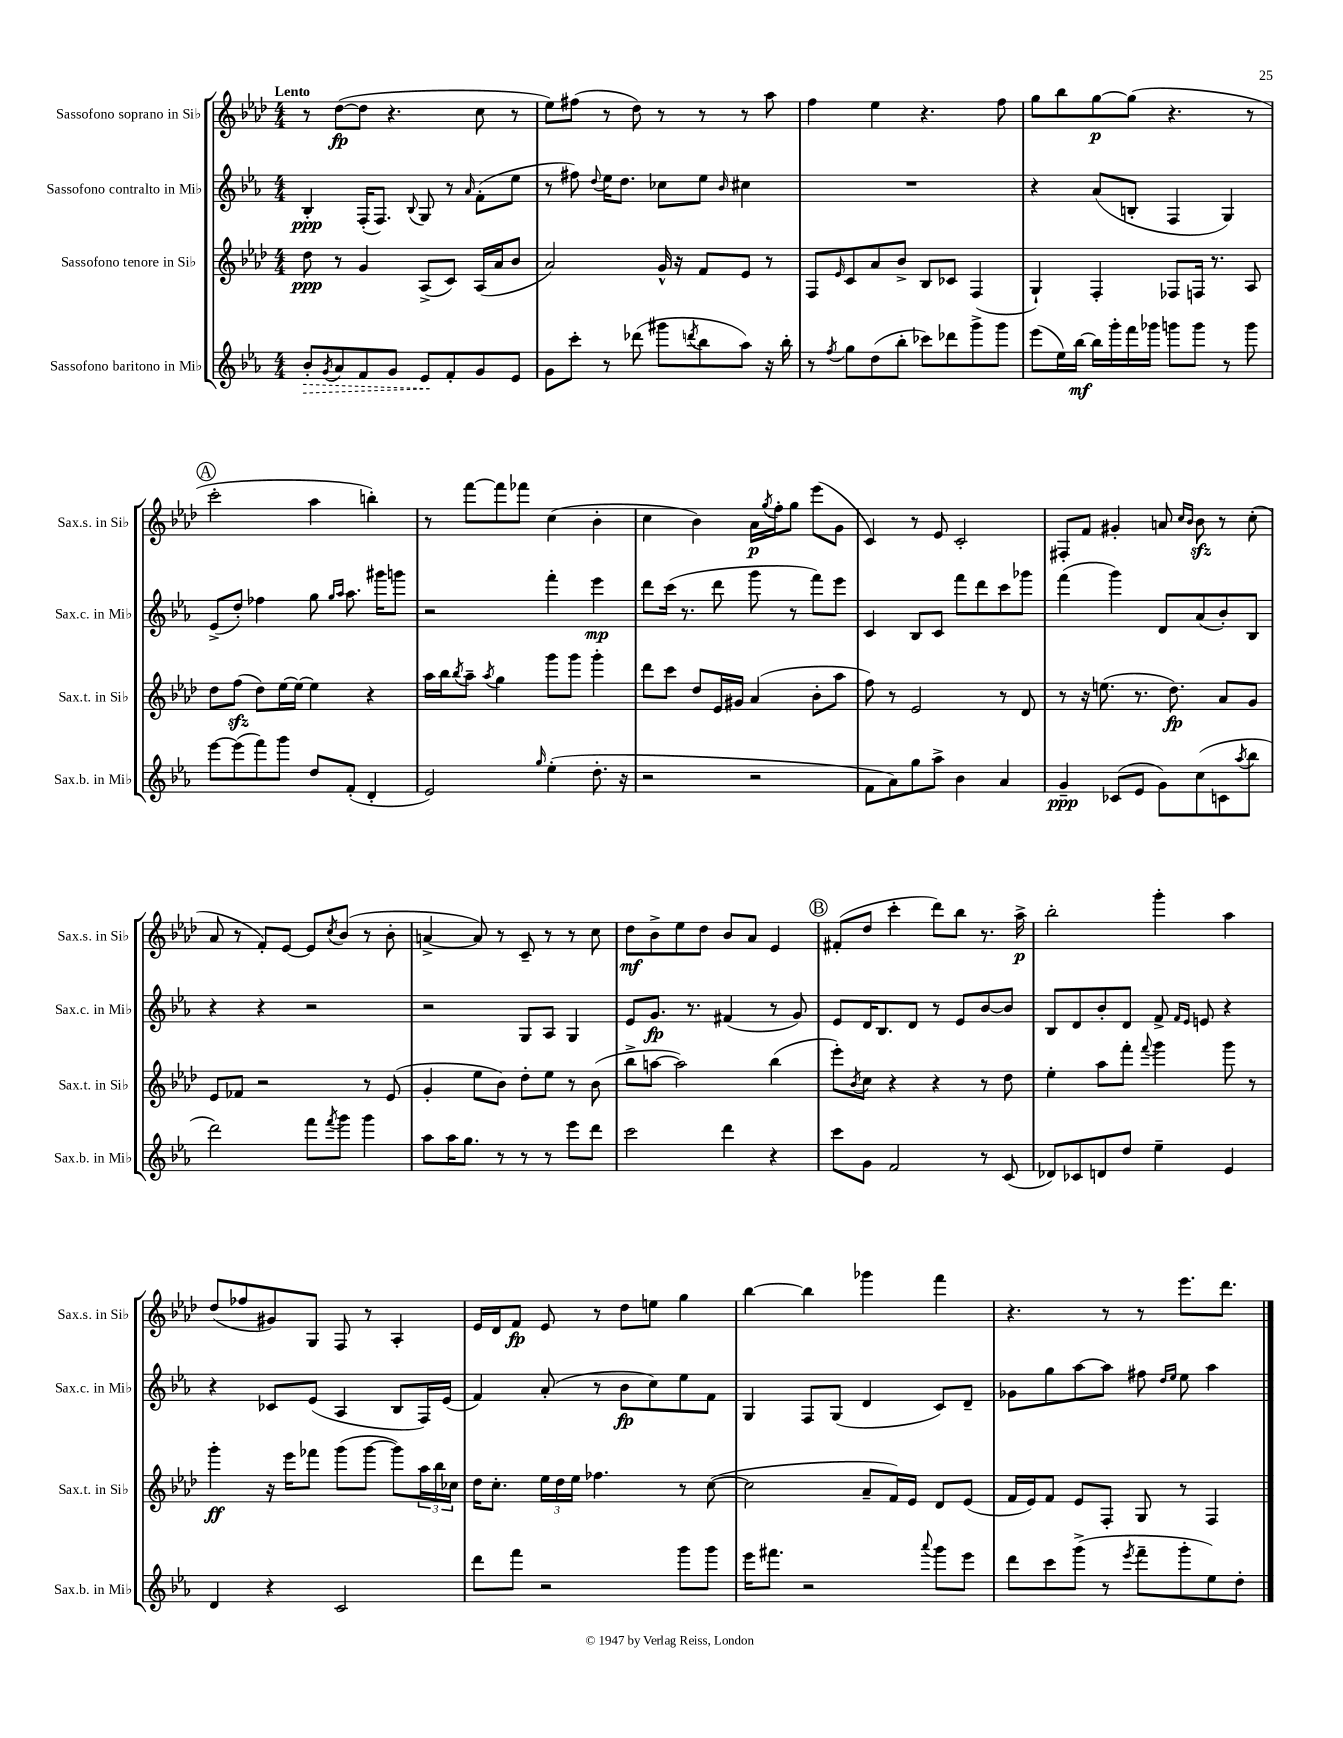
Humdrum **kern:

**kern	**dynam	**kern	**dynam	**kern	**dynam	**kern	**dynam
*part4	*part4	*part3	*part3	*part2	*part2	*part1	*part1
*staff4	*staff4	*staff3	*staff3	*staff2	*staff2	*staff1	*staff1
*I"Sassofono baritono in Mi♭	*	*I"Sassofono tenore in Si♭	*	*I"Sassofono contralto in Mi♭	*	*I"Sassofono soprano in Si♭	*
*I'Sax.b. in Mi♭	*	*I'Sax.t. in Si♭	*	*I'Sax.c. in Mi♭	*	*I'Sax.s. in Si♭	*
*clefG2	*	*clefG2	*	*clefG2	*	*clefG2	*
*k[b-e-a-]	*	*k[b-e-a-d-]	*	*k[b-e-a-]	*	*k[b-e-a-d-]	*
*M4/4	*	*M4/4	*	*M4/4	*	*M4/4	*
=1	=1	=1	=1	=1	=1	=1	=1
!	!	!	!	!	!	!LO:TX:a:B:t=Lento	!
!	!LO:HP:b	!	!	!	!	!	!
8b-'/L	>	8dd-\	ppp	4B-'/	ppp	8r	.
8qg/	.	.	.	.	.	.	.
8a-/	.	8r	.	.	.	([8dd-\L	fp
8f/	.	4g/	.	(16F'/KL	.	8dd-\J]	.
.	.	.	.	8.F/J)	.	.	.
8g/J	.	.	.	.	.	4.r	.
.	.	.	.	8qqB-/	.	.	.
8e-/L	.	(8A-^/L	.	8G/	.	.	.
8f'/	]	8c/J)	.	8r	.	.	.
.	.	.	.	16qqa-/	.	.	.
8g/	.	(16A-/LL	.	(8f'\L	.	8cc\	.
.	.	16a-/J	.	.	.	.	.
8e-/J	.	8b-/J	.	8ee-\J	.	8r	.
=2	=2	=2	=2	=2	=2	=2	=2
8g\L	.	2a-/)	.	8r	.	8ee-\L)	.
8ccc'\J	.	.	.	8ff#X\)	.	(8ff#X\J	.
.	.	.	.	8qqdd/	.	.	.
8r	.	.	.	16ee-\KL	.	8r	.
.	.	.	.	8.dd\J	.	.	.
(8ddd-X\	.	.	.	.	.	8dd-\)	.
8ggg#X\L	.	16g^^/	.	8cc-X\L	.	8r	.
.	.	16r	.	.	.	.	.
8qdddn/	.	.	.	.	.	.	.
8bb-\	.	8f/L	.	8ee-\J	.	8r	.
.	.	.	.	16qqb-/	.	.	.
8aa-\J)	.	8e-/J	.	4cc#X\	.	8r	.
16r	.	8r	.	.	.	8aa-\	.
16bb-'\	.	.	.	.	.	.	.
=3	=3	=3	=3	=3	=3	=3	=3
8r	.	8F/L	.	1r	.	4ff\	.
8qff/	.	16qqe-/	.	.	.	.	.
8gg\L	.	8c/	.	.	.	.	.
(8dd\	.	8a-/	.	.	.	4ee-\	.
8bb-'\J	.	8b-^/J	.	.	.	.	.
8ccc-X\L)	.	8B-/L	.	.	.	4.r	.
8ddd-X\	.	8c-X/J	.	.	.	.	.
8ggg^\	.	(4F/	.	.	.	.	.
8ggg\J	.	.	.	.	.	8ff\	.
=4	=4	=4	=4	=4	=4	=4	=4
(8eee-\L	.	4G`/)	.	4r	.	8gg\L	.
16ee-\L)	.	.	.	.	.	8bb-\	.
[16bb-\JJ	mf	.	.	.	.	.	.
16bb-\LL]	.	4F'/	.	(8a-/L	.	[8gg\	p
16ggg'\	.	.	.	.	.	.	.
16fff\	.	.	.	8Bn'/J	.	(8gg\J]	.
16ggg-X\JJ	.	.	.	.	.	.	.
8gggn\L	.	8F-X/L	.	4F/	.	4.r	.
8ggg\J	.	16Fn/Jk	.	.	.	.	.
.	.	8.r	.	.	.	.	.
8r	.	.	.	4G/)	.	.	.
8ggg\	.	8A-/	.	.	.	8r	.
!!LO:LB:g=z
!!LO:REH:place=s1:t=A
=5	=5	=5	=5	=5	=5	=5	=5
[8eee-\L	.	8dd-\L	.	(8e-^/L	.	2ccc'\	.
(8eee-\]	.	(8ffzz\J	.	8dd'/J)	.	.	.
8fff\)	.	8dd-\L)	.	4ff-X\	.	.	.
8ggg\J	.	[16ee-\L	.	.	.	.	.
.	.	16ee-\JJ_	.	.	.	.	.
8dd/L	.	4ee-\]	.	8gg\	.	4aa-\	.
.	.	.	.	16qqgg/LL	.	.	.
.	.	.	.	16qqaa-/JJ	.	.	.
(8f'/J	.	.	.	8.aa-\	.	.	.
4d'/	.	4r	.	.	.	4bbn'\)	.
.	.	.	.	16ggg#X\KL	.	.	.
.	.	.	.	8gggn\J	.	.	.
=6	=6	=6	=6	=6	=6	=6	=6
2e-/)	.	16aa-\LL	.	2r	.	8r	.
.	.	16bb-\J	.	.	.	.	.
.	.	8qbb-/	.	.	.	.	.
.	.	8aa-~\J	.	.	.	[8fff\L	.
.	.	8qaa-/	.	.	.	.	.
.	.	4gg\	.	.	.	8fff\]	.
.	.	.	.	.	.	8fff-X\J	.
16qqgg/	.	.	.	.	.	.	.
(4ee-'\	.	8ggg\L	.	4fff'\	.	(4cc\	.
.	.	8ggg\J	.	.	.	.	.
8.dd'\	.	4ggg'\	.	4eee-\	mp	4b-'\	.
16r	.	.	.	.	.	.	.
=7	=7	=7	=7	=7	=7	=7	=7
2r	.	8ddd-\L	.	8ddd\L	.	4cc\	.
.	.	8ccc\J	.	(16ccc\Jk	.	.	.
.	.	.	.	8.r	.	.	.
.	.	8dd-/L	.	.	.	4b-\)	.
.	.	16e-/L	.	8ddd\	.	.	.
.	.	16g#X/JJ	.	.	.	.	.
2r	.	(4a-/	.	8ggg\	.	16a-\LL	p
.	.	.	.	.	.	8qgg/	.
.	.	.	.	.	.	16ff'\J	.
.	.	.	.	8r	.	8gg\J	.
.	.	8b-'\L	.	8fff\L)	.	(8eee-\L	.
.	.	8aa-\J	.	8eee-\J	.	8g\J	.
=8	=8	=8	=8	=8	=8	=8	=8
8f\L	.	8ff\)	.	4c/	.	4c/)	.
8a-\)	.	8r	.	.	.	.	.
8gg\	.	2e-/	.	8B-/L	.	8r	.
8aa-^\J	.	.	.	8c/J	.	8e-/	.
4b-\	.	.	.	8fff\L	.	2c'/	.
.	.	.	.	8ddd\	.	.	.
4a-/	.	8r	.	8ccc\	.	.	.
.	.	8d-/	.	8ggg-X\J	.	.	.
=9	=9	=9	=9	=9	=9	=9	=9
4g~/	ppp	8r	.	(4fff\	.	8F#X'/L	.
.	.	16r	.	.	.	8f/J	.
.	.	(8.een\	.	.	.	.	.
(8c-X/L	.	.	.	4ggg\)	.	4g#X'/	.
8e-/J	.	8.r	.	.	.	.	.
8g\L)	.	.	.	8d/L	.	8an/	.
.	.	8.dd-\)	fp	.	.	.	.
.	.	.	.	.	.	16qqcc/LL	.
.	.	.	.	.	.	16qqb-/JJ	.
(8cc\	.	.	.	(8a-/	.	8b-zz\	.
8cn\	.	8a-/L	.	8b-'/)	.	8r	.
8qaa-/	.	.	.	.	.	.	.
8bb-\J	.	8g/J	.	8B-/J	.	(8cc'\	.
!!LO:LB:g=z
=10	=10	=10	=10	=10	=10	=10	=10
2ddd\)	.	8e-/L	.	4r	.	8a-/	.
.	.	8f-X/J	.	.	.	8r	.
.	.	2r	.	4r	.	8f'/L)	.
.	.	.	.	.	.	[8e-/J	.
8fff\L	.	.	.	2r	.	8e-/L]	.
8qfff/	.	.	.	.	.	8qcc/	.
8ggg\J	.	.	.	.	.	(8b-/J	.
4ggg\	.	8r	.	.	.	8r	.
.	.	(8e-/	.	.	.	8b-'\	.
=11	=11	=11	=11	=11	=11	=11	=11
8aa-\L	.	4g'/	.	2r	.	[4an^/	.
16aa-\K	.	.	.	.	.	.	.
8.gg\J	.	.	.	.	.	.	.
.	.	8ee-\L	.	.	.	8a/])	.
8r	.	8b-\J)	.	.	.	8r	.
8r	.	8dd-'\L	.	8G/L	.	8c~/	.
8r	.	8ee-\J	.	8A-/J	.	8r	.
8eee-\L	.	8r	.	4G/	.	8r	.
8ddd\J	.	(8b-\	.	.	.	8cc\	.
=12	=12	=12	=12	=12	=12	=12	=12
2ccc\	.	8bb-^\L	.	8e-/L	.	8dd-\L	mf
.	.	[8aan\J	.	8.g/J	fp	8b-^\	.
.	.	2aa\])	.	.	.	8ee-\	.
.	.	.	.	8.r	.	.	.
.	.	.	.	.	.	8dd-\J	.
4ddd\	.	.	.	(4f#X/	.	8b-/L	.
.	.	.	.	.	.	8a-/J	.
4r	.	(4bb-\	.	8r	.	4e-/	.
.	.	.	.	8g/)	.	.	.
!!LO:REH:place=s1:t=B
=13	=13	=13	=13	=13	=13	=13	=13
8ccc\L	.	8eee-'\L)	.	8e-/L	.	(8f#X'/L	.
.	.	8qb-/	.	.	.	.	.
8g\J	.	8cc\J	.	16d/K	.	8dd-/J	.
.	.	.	.	8.B-/	.	.	.
2f/	.	4r	.	.	.	4ccc'\	.
.	.	.	.	8d/J	.	.	.
.	.	4r	.	8r	.	8ddd-\L)	.
.	.	.	.	8e-/L	.	8bb-\J	.
8r	.	8r	.	[8b-/	.	8.r	.
(8c/	.	8dd-\	.	8b-/J]	.	.	.
.	.	.	.	.	.	16aa-^\	p
=14	=14	=14	=14	=14	=14	=14	=14
8d-X/L)	.	4ee-'\	.	8B-/L	.	2bb-'\	.
8c-X/	.	.	.	8d/	.	.	.
8dn/	.	8aa-\L	.	8b-'/	.	.	.
8dd/J	.	8fff'\J	.	8d/J	.	.	.
.	.	8qqfff/	.	.	.	.	.
4ee-~\	.	4ggg\	.	8f^/	.	4ggg'\	.
.	.	.	.	16qqf/LL	.	.	.
.	.	.	.	16qqe-/JJ	.	.	.
.	.	.	.	8en/	.	.	.
4e-/	.	8ggg\	.	4r	.	4aa-\	.
.	.	8r	.	.	.	.	.
!!LO:LB:g=z
=15	=15	=15	=15	=15	=15	=15	=15
4d/	.	4ggg'\	ff	4r	.	(8dd-/L	.
.	.	.	.	.	.	8ff-X/	.
4r	.	16r	.	8c-X/L	.	8g#X/)	.
.	.	16eee-\KL	.	.	.	.	.
.	.	8fff-X\J	.	(8e-/J	.	8G/J	.
2c/	.	(8ggg\L	.	4A-/	.	8F/	.
.	.	[8ggg\J	.	.	.	8r	.
.	.	8ggg\L])	.	8B-/L	.	4A-'/	.
.	.	24aa-\L	.	16F/L)	.	.	.
.	.	24bb-\	.	.	.	.	.
.	.	.	.	(16e-/JJ	.	.	.
.	.	24cc-X\JJ	.	.	.	.	.
=16	=16	=16	=16	=16	=16	=16	=16
8ddd\L	.	16dd-\KL	.	4f/)	.	16e-/LL	.
.	.	8.cc'\J	.	.	.	16d-/J	.
8fff\J	.	.	.	.	.	8f/J	fp
2r	.	24ee-\LL	.	(8a-'/	.	8e-/	.
.	.	24dd-\	.	.	.	.	.
.	.	24ee-\JJ	.	.	.	.	.
.	.	4.ff-X\	.	8r	.	8r	.
.	.	.	.	8b-\L	fp	8dd-\L	.
.	.	.	.	8cc\)	.	8een\J	.
8ggg\L	.	8r	.	8ee-\	.	4gg\	.
8ggg\J	.	([8cc\	.	8f\J	.	.	.
=17	=17	=17	=17	=17	=17	=17	=17
16eee-\KL	.	2cc\]	.	4G/	.	[4bb-\	.
8.fff#X\J	.	.	.	.	.	.	.
2r	.	.	.	8F/L	.	4bb-\]	.
.	.	.	.	(8G/J	.	.	.
.	.	8a-~/L	.	4d/	.	4ggg-X\	.
.	.	16f/L)	.	.	.	.	.
.	.	16e-/JJ	.	.	.	.	.
8qqaaa-/	.	.	.	.	.	.	.
8ggg\L	.	8d-/L	.	8c/L)	.	4fff\	.
8eee-\J	.	(8e-/J	.	8d~/J	.	.	.
=18	=18	=18	=18	=18	=18	=18	=18
8ddd\L	.	16f/LL	.	8g-X\L	.	4.r	.
.	.	16e-/J)	.	.	.	.	.
8ccc\	.	8f/J	.	8gg\	.	.	.
(8ggg^\J	.	8e-/L	.	[8aa-\	.	.	.
8r	.	8F'/J	.	8aa-\J]	.	8r	.
8qeee-/	.	.	.	.	.	.	.
8fff~\L	.	8G/	.	8ff#X\	.	8r	.
.	.	.	.	16qqdd/LL	.	.	.
.	.	.	.	16qqee-/JJ	.	.	.
8ggg'\	.	8r	.	8ee-\	.	8.eee-\L	.
8ee-\)	.	4F/	.	4aa-\	.	.	.
.	.	.	.	.	.	8.ddd-\J	.
8dd'\J	.	.	.	.	.	.	.
==	==	==	==	==	==	==	==
*-	*-	*-	*-	*-	*-	*-	*-
